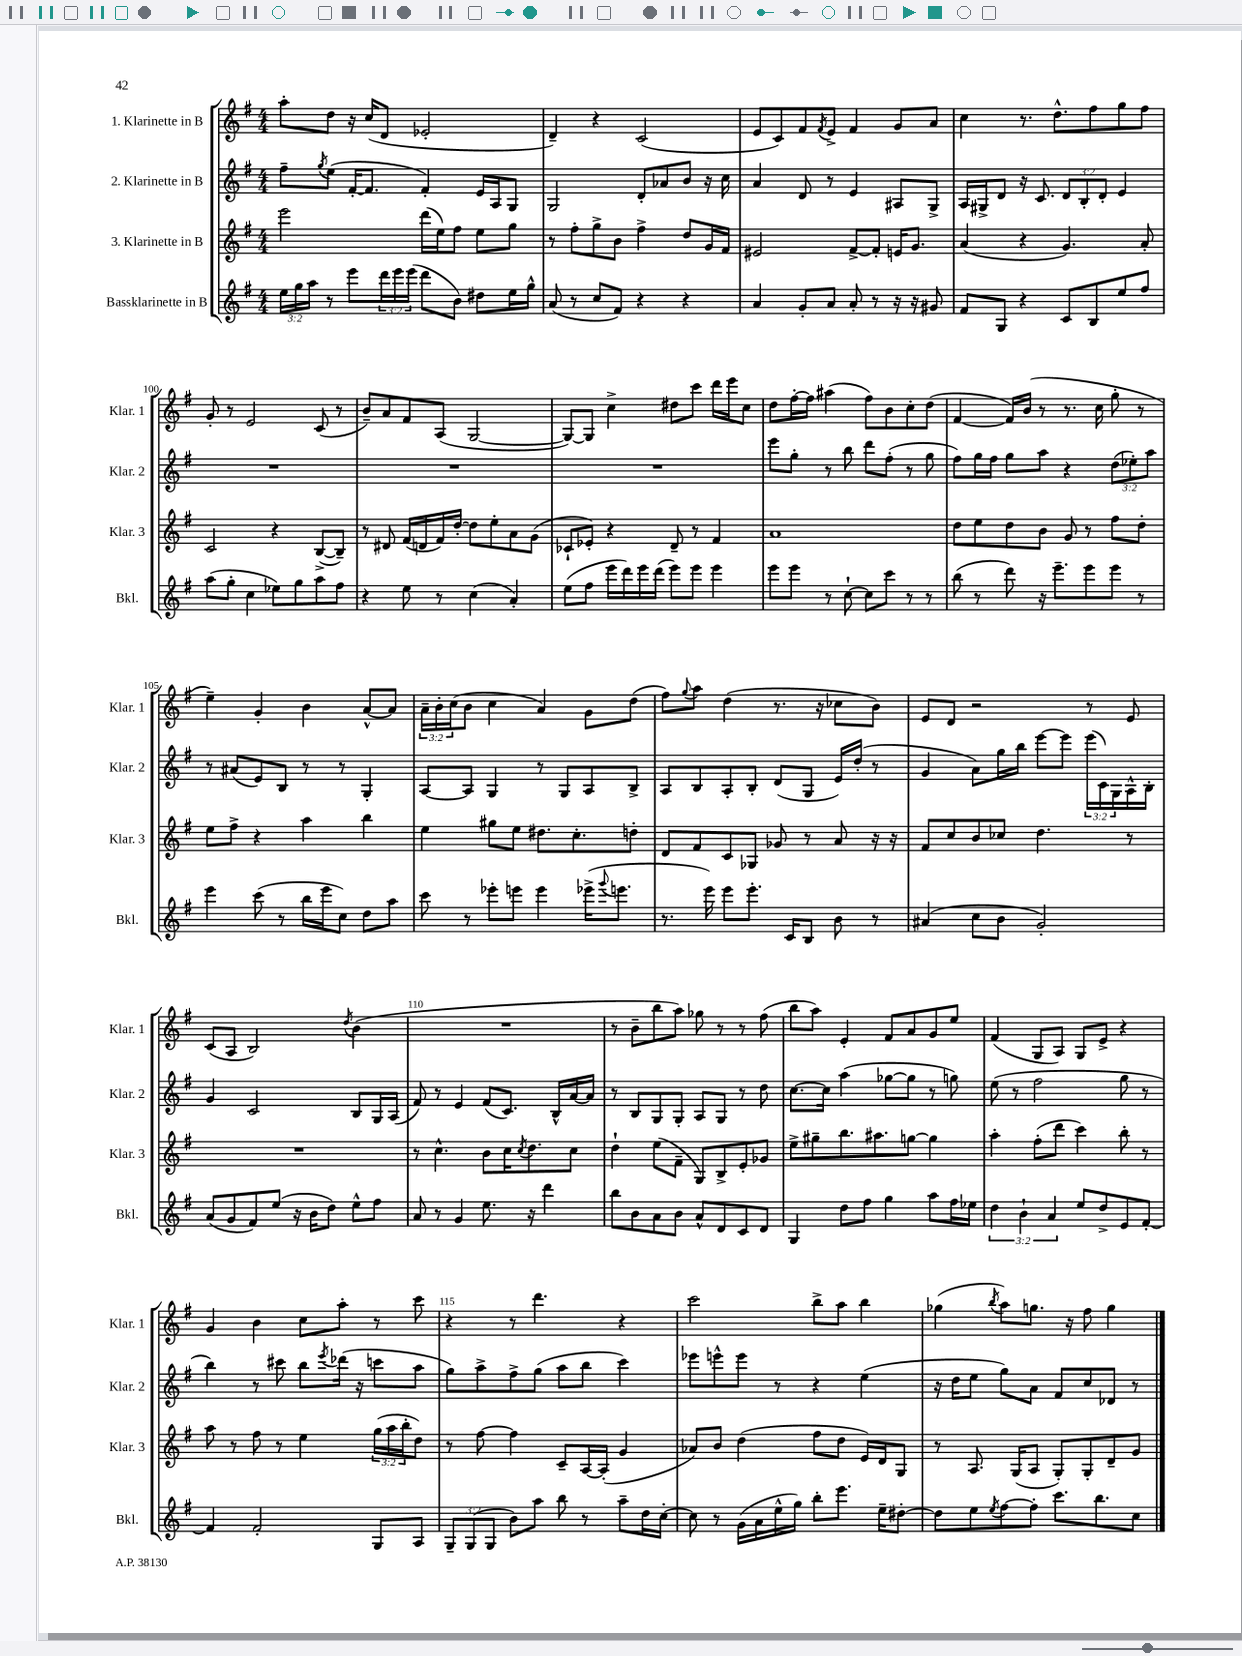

**kern	**kern	**kern	**kern
*part4	*part3	*part2	*part1
*staff4	*staff3	*staff2	*staff1
*I"Bassklarinette in B	*I"3. Klarinette in B	*I"2. Klarinette in B	*I"1. Klarinette in B
*I'Bkl.	*I'Klar. 3	*I'Klar. 2	*I'Klar. 1
*clefG2	*clefG2	*clefG2	*clefG2
*k[f#]	*k[f#]	*k[f#]	*k[f#]
*M4/4	*M4/4	*M4/4	*M4/4
=96	=96	=96	=96
24ee\LL	2eee\	8ff#~\L	8aa'\L
24gg\	.	.	.
24aa\JJ	.	.	.
.	.	8qgg/	.
8r	.	(8ee\J	8dd\J
8eee\L	.	[16f#'/KL	16r
.	.	8.f#/J]	(16cc/KL
24ddd\L	.	.	8d/J
24eee\	.	.	.
(24eee\JJ	.	.	.
8ddd\L	(16ddd\LL	4f#'/)	2e-X'/
.	16ee\J)	.	.
8b\J)	8ff#\J	.	.
8dd#X\L	8ee\L	16e/LL	.
.	.	16A/J	.
16ee\L	8gg\J	8G/J	.
16gg^^\JJ	.	.	.
=97	=97	=97	=97
(8a/	8r	2G/	4d~/)
8r	8ff#'\L	.	.
8cc/L	8gg^\	.	4r
8f#/J)	8b\J	.	.
4r	4ff#^\	8d'/L	(2c/
.	.	8a-X/	.
4r	8dd/L	8b/J	.
.	16g/L	16r	.
.	16f#/JJ	16cc\	.
=98	=98	=98	=98
4a/	2e#X/	4a/	8e/L
.	.	.	8c/)
8g'/L	.	8d/	8f#/
.	.	.	8qf#/
8a/J	.	8r	8e^/J
8a'/	[8f#^/L	4e/	4f#/
8r	8f#'/J]	.	.
16r	16en/KL	8A#X/L	8g/L
16r	8.g/J	.	.
8g#X/	.	8G^/J	8a/J
=99	=99	=99	=99
8f#/L	(4a/	16A/LL	4cc\
.	.	16G#X^/J	.
8G/J	.	8d/J	.
4r	4r	16r	8.r
.	.	8.c/	.
.	.	.	8.dd^^\L
8c/L	4.g/)	12d/L	.
.	.	12B'/	.
8B/	.	.	8ff#\
.	.	12d'/J	.
8ee/	.	4e/	8gg\
8ff#/J	8a'/	.	8ff#\J
!!LO:LB:g=z
=100	=100	=100	=100
(8aa\L	2c/	1r	8g'/
8gg'\J	.	.	8r
4cc\	.	.	2e/
8ee-X\L)	4r	.	.
8gg\	.	.	.
8aa\	([8B^/L	.	(8c/
8ff#\J	8B~/J])	.	8r
=101	=101	=101	=101
4r	8r	1r	8b~/L)
.	8d#X/	.	8a/
8ee\	(16f#/LL	.	8f#/
.	16dn/	.	.
8r	16f#/)	.	(8A/J
.	[16dd'/JJ	.	.
(4cc\	8dd\L]	.	[2G/
.	8ee'\	.	.
4a'/)	8a\	.	.
.	(8g\J	.	.
=102	=102	=102	=102
(8ee\L	8c-X`/L	1r	8G/L_)
8ff#\J	8e-X'/J)	.	8G/J]
16eee\LL	4r	.	4cc^\
16ddd\)	.	.	.
16eee\	.	.	.
(16ddd\JJ	.	.	.
8eee\L)	8d~/	.	8dd#X\L
8eee\J	8r	.	8ccc\J
4eee\	4f#/	.	16ddd\LL
.	.	.	16eee\J
.	.	.	8cc\J
=103	=103	=103	=103
8eee\L	1a	8eee\L	8dd\L
8eee\J	.	8gg'\J	[16ff#'\L
.	.	.	16ff#\JJ]
8r	.	8r	(4aa#X\
[8cc`\	.	8bb\	.
8cc\L]	.	8ddd\L	8ff#\L)
8ccc\J	.	(8ff#'\J	8b\
8r	.	8r	8cc'\
8r	.	8gg\	(8dd\J
=104	=104	=104	=104
(8bb\	8dd\L	8ff#\L)	[4f#/
8r	8ee\	16gg\L	.
.	.	16ff#\JJ	.
8ddd\)	8dd\	8gg\L	16f#/LL])
.	.	.	(16b/JJ
16r	8b\J	8aa\J	8r
8.eee~\L	.	.	.
.	8g/	4r	8.r
8eee\	8r	.	.
.	.	.	16cc\
8eee\J	8ff#\L	(12dd\L	8gg'\
.	.	12ee-X'\)	.
8r	8dd'\J	.	8r
.	.	12aa\J	.
!!LO:LB:g=z
=105	=105	=105	=105
4eee\	8ee\L	8r	4ee~\)
.	8ff#^\J	(8a#X/L	.
(8ccc\	4r	8e/)	4g'/
8r	.	8B/J	.
16bb\LL	4aa\	8r	4b\
16eee\J	.	.	.
8cc\J)	.	8r	.
8dd\L	4bb\	4G'/	[8a^^/L
8aa\J	.	.	8a/J]
=106	=106	=106	=106
8ccc\	4ee\	[8A/L	24a~\LL
.	.	.	24b'\
.	.	.	(24cc\J
8r	.	8A/J]	8b\J
8eee-X'\L	8gg#X\L	4G/	4cc\
8eeen\J	8ee\J	.	.
4eee\	8.dd#X\L	8r	4a/)
.	.	8G/L	.
.	8.cc'\	.	.
(16eee-X^\KL	.	8A/	8g\L
8qqggg/	.	.	.
8.eeen\J	.	.	.
.	8ddn'\J	8B^/J	(8dd\J
=107	=107	=107	=107
8.r	8d/L	8A/L	8ff#\L)
.	.	.	8qqgg/
.	8f#/	8B/	8aa\J
16eee\)	.	.	.
8eee\L	8c/	8A'/	(4dd\
8.eee'\J	8G-X/J	8B'/J	.
.	8g-X/	(8d/L	8.r
16c/KL	.	.	.
8B/J	8r	8G/J	.
.	.	.	16r
8b\	8a/	16e/LL)	8cc-X\L
.	.	(16dd'/JJ	.
8r	16r	8r	8b\J)
.	16r	.	.
=108	=108	=108	=108
(4a#X/	8f#/L	4g/	8e/L
.	8cc/	.	8d/J
8cc\L	8b/	8a\L)	2r
8b\J	8cc-X/J	16gg\L	.
.	.	16bb\JJ	.
2g'/)	4.dd\	[8eee\L	.
.	.	8eee\J]	.
.	.	(24eee\LL	8r
.	.	24c\)	.
.	.	24G\	.
.	8r	16A^^\	8e/
.	.	16B'\JJ	.
!!LO:LB:g=z
=109	=109	=109	=109
(8a/L	1r	4g/	(8c/L
8g/	.	.	8A/J
8f#/)	.	2c/	2B/)
(8ee/J	.	.	.
16r	.	.	.
16b\KL	.	.	.
8dd\J)	.	.	.
.	.	.	8qdd/
8ee^^\L	.	8B/L	(4b\
8ff#\J	.	16G/L	.
.	.	(16A/JJ	.
=110	=110	=110	=110
8a/	8r	8f#/)	1r
8r	4.cc^^\	8r	.
4g/	.	4e/	.
8.ee\	8b\L	(8f#/L	.
.	16cc\K	8.c/J)	.
.	8qcc/	.	.
16r	8.dd\	.	.
4ddd\	.	.	.
.	.	16B^^/LL	.
.	8cc\J	[16a/	.
.	.	16a/JJ]	.
=111	=111	=111	=111
8bb\L	4dd`\	8r	8r
8b\	.	8B/L	8b~\L
8a\	(8ee\L	8G/	8bb\
8b\J	8f#~\J	8G'/J	8aa\J)
8a^^/L	8G/L)	8A/L	8gg-X\
8d/	8B^/	8G/J	8r
8c/	8e'/	8r	8r
8d/J	8g-X/J	8dd\	(8ff#\
=112	=112	=112	=112
4G/	8ee^\L	[8.cc\L	8bb\L
.	8gg#X~\	.	8aa\J)
.	.	16cc\Jk]	.
8dd\L	8.bb\	(4aa\	4e'/
8ff#\J	.	.	.
.	8.aa#X\	.	.
4gg\	.	[8gg-X\L	8f#/L
.	[8ggn\J	8gg-\J]	8a/
8aa\L	4gg\]	8r	8g/
16ff#\L	.	8ggn\)	8ee/J
16ee-X\JJ	.	.	.
=113	=113	=113	=113
6dd\	4aa'\	(8ee\	(4f#/
.	.	8r	.
6b`\	.	.	.
.	(8ff#'\L	2ff#\	8G/L
6a/	.	.	.
.	8ddd\J	.	8A/J)
8ee/L	4ccc\)	.	8G/L
8dd^/	.	.	8e^/J
8e/	8bb'\	8gg\	4r
[8f#'/J	8r	8r	.
!!LO:LB:g=z
=114	=114	=114	=114
4f#/]	8aa\	4bb\)	4g/
.	8r	.	.
2f#'/	8ff#\	8r	4b\
.	8r	8ccc#X\	.
.	4ee\	8bb\L	8cc\L
.	.	8qeee/	.
.	.	(16ddd-X\Jk	8aa'\J
.	.	16r	.
8G/L	(24gg\LL	8cccn\L	8r
.	24aa\	.	.
.	24bb'\J	.	.
8A/J	8dd\J)	8aa\J	8ccc\
=115	=115	=115	=115
12G~/L	8r	8gg\L)	4r
(12G/	.	.	.
.	[8ff#\	8aa^\	.
12G/J	.	.	.
8b\L)	4ff#\]	8ff#^\	8r
8aa\J	.	(8gg\J	4.ddd\
8bb\	8c~/L	8aa\L	.
8r	[16A/L	8bb\J	.
.	(16A'/JJ]	.	.
8aa~\L	4g/	4ccc\)	4r
16dd\L	.	.	.
[16cc'\JJ	.	.	.
=116	=116	=116	=116
8cc\]	8a-X/L)	8eee-X\L	2ccc\
8r	8b/J	8eeen^^\	.
(16g\LL	(4dd\	8eee\J	.
16a\	.	.	.
16ee^^\	.	8r	.
16gg\JJ)	.	.	.
8bb'\L	8ff#\L	4r	8bb^\L
8.eee\J	8dd\J	.	8aa\J
.	16e/LL)	(4ee\	4bb\
16ee~\KL	16d/J	.	.
[8dd#X'\J	8G/J	.	.
=117	=117	=117	=117
8dd#\L]	8r	16r	(4gg-X\
.	.	16dd\KL	.
8ee\	8.A/	8ee\J	.
8qee/	.	.	8qbb/
[8ff#\	.	8gg\L)	8aa\L)
.	(16G/KL	.	.
8ff#'\J]	8A/J	8a\J	8.ggn\J
8.ccc\L	8G'/L)	8f#/L	.
.	.	.	16r
.	8G'/	8cc/	8ff#\
8.bb\	.	.	.
.	8d~/	8d-X/J	4gg\
8cc\J	8g/J	8r	.
==	==	==	==
*-	*-	*-	*-
